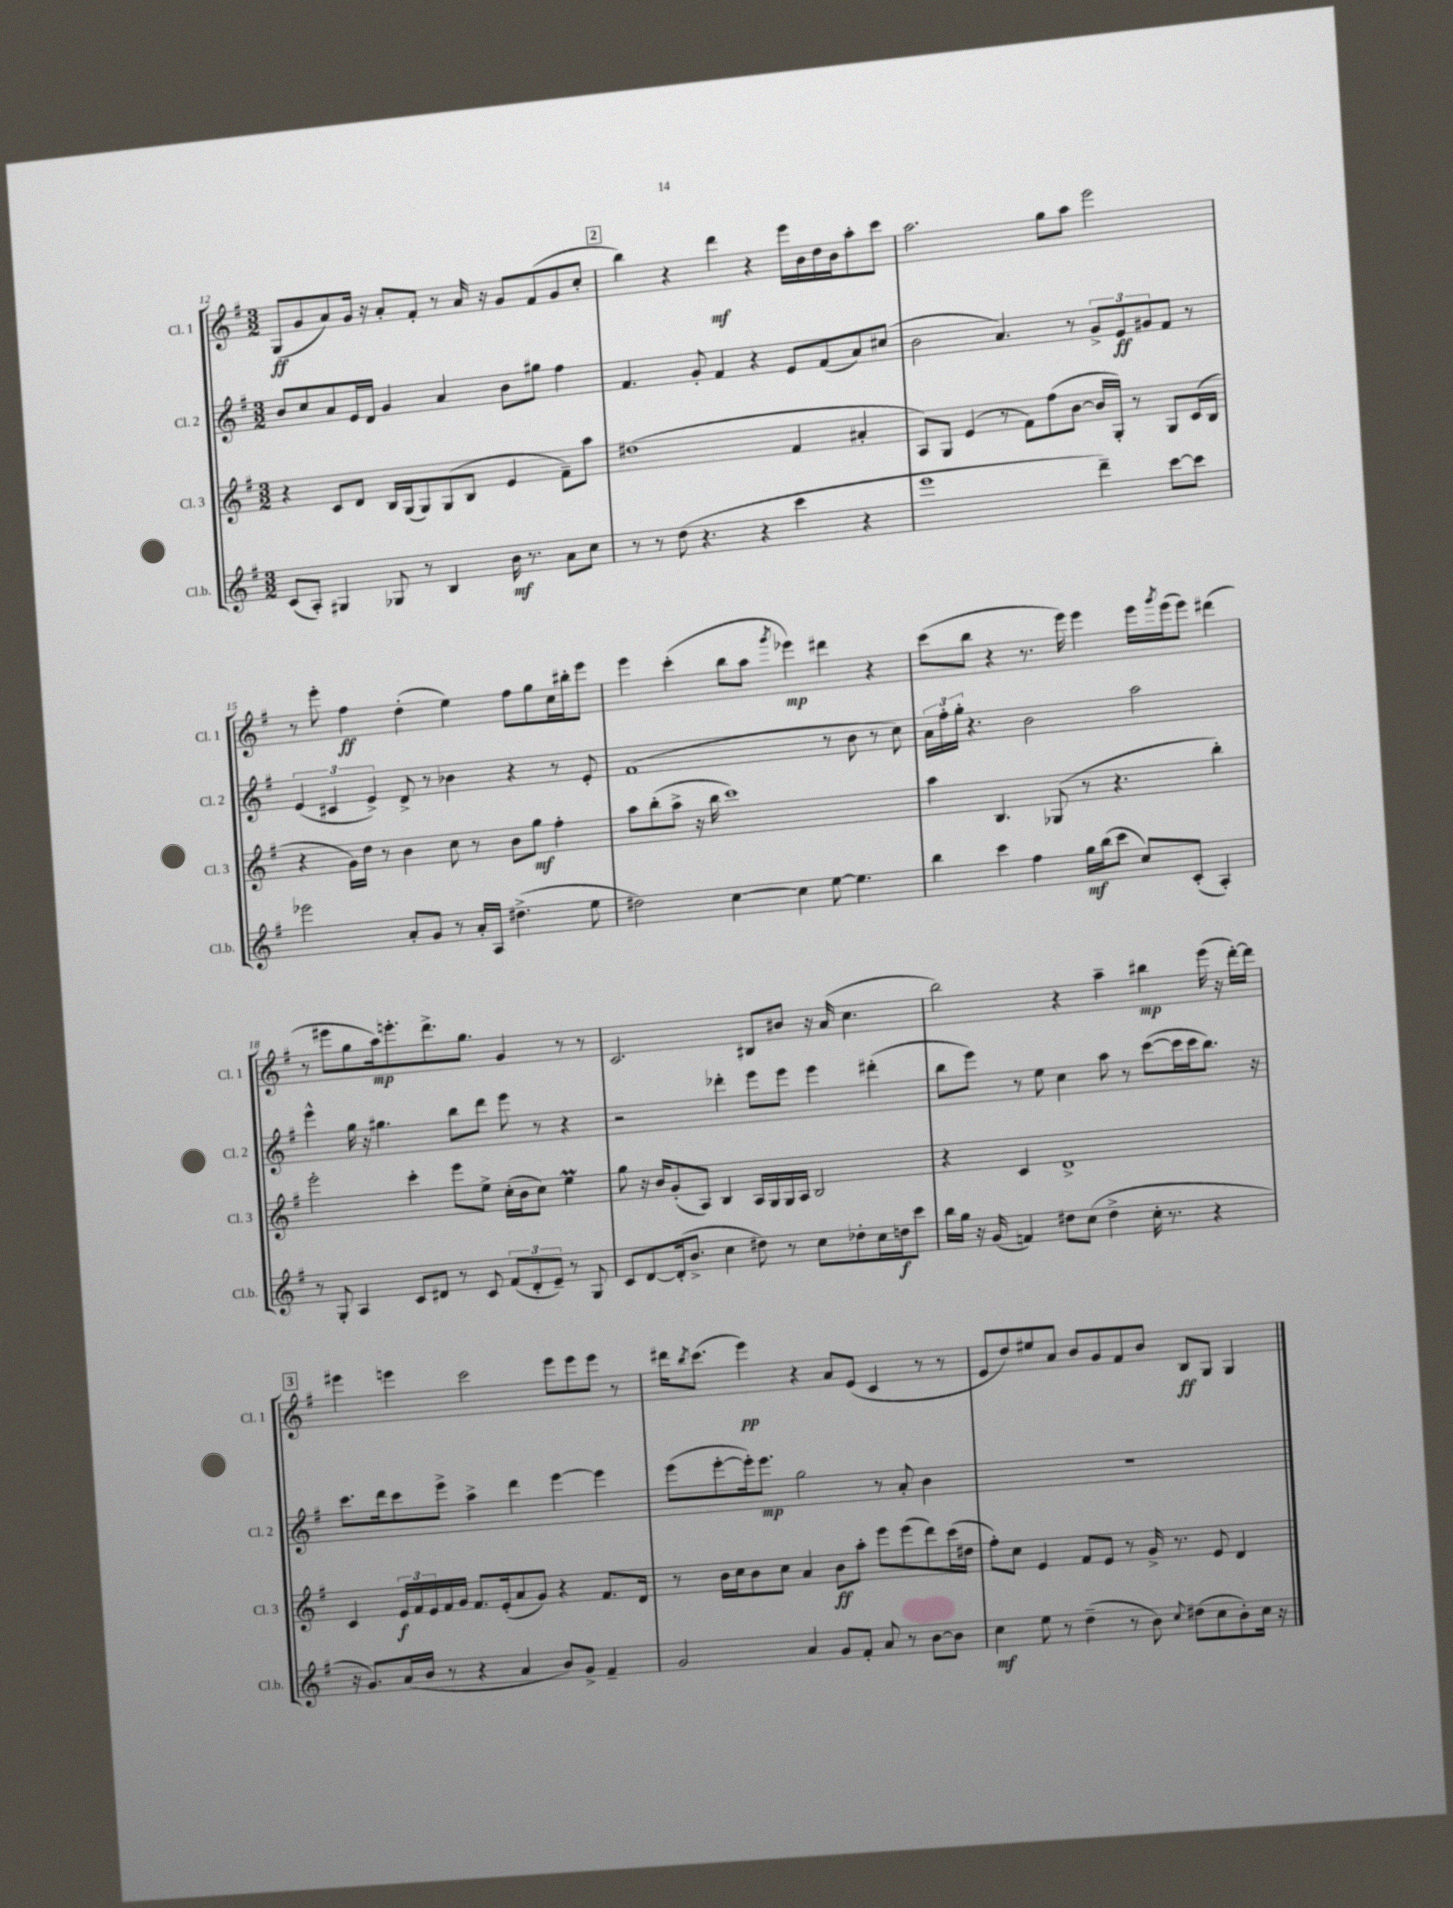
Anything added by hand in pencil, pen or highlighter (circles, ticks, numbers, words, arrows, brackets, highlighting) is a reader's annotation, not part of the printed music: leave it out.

**kern	**kern	**kern	**kern
*staff4	*staff3	*staff2	*staff1
*clefG2	*clefG2	*clefG2	*clefG2
*k[f#]	*k[f#]	*k[f#]	*k[f#]
*M3/2	*M3/2	*M3/2	*M3/2
(8c	4r	8b	(8G
8A')	.	8cc	8g
4G#	8c	8a	8a)
.	8d	16e	16g
.	.	16d	16r
8G-	16B	4g	8a'
.	(16G	.	.
8r	8G)	.	8f#'
4B	(8G	4a	8r
.	8B	.	16a
.	.	.	16r
16b	4e	8b	8g
8.r	.	.	.
.	.	8gg#	(8f#
8a	8f#~)	4ff#	8g
8cc	8aa	.	8cc'
=	=	=	=
8r	(1dd#	4.f#	4bb)
8r	.	.	.
(8dd	.	.	4r
4.r	.	8g'	.
.	.	4f#	4ddd
4r	.	4r	4r
4ccc	4f#	8e	16eee
.	.	.	16b
.	.	(8f#	16dd
.	.	.	16b
4r	4a#'	8a)	8aa'
.	.	(8cc#	8ccc
=	=	=	=
1eee	8A)	2b	2.aa
.	8G	.	.
.	(4e	.	.
.	8r	4.a)	.
.	8f#)	.	.
.	(8ff#	.	8gg
.	[8b	8r	8aa
4ddd~)	16b]	12g^	2eee
.	16G')	.	.
.	.	12e	.
.	8r	.	.
.	.	12g#	.
[8ccc	8G	8f#	.
8ccc]	(16c	8r	.
.	16B	.	.
=	=	=	=
2eee-	4r	(6e	8r
.	.	.	8eee'
.	.	6c#	.
.	16g)	.	4ff#
.	16dd	.	.
.	.	6e^)	.
.	8r	.	.
8a'	4b	8d^	(4dd'
8g	.	8r	.
8r	8cc	4b-	4ee)
16a'	8r	.	.
16A	.	.	.
(4.dd#^	8b	4r	8ff#
.	8gg	.	8gg
.	4ff#'	8r	16cc
.	.	.	16bb#'
8ee	.	8e'	8eee
=	=	=	=
2dd#)	8aa	(1f#	4eee
.	(8bb'	.	.
.	8aa^	.	(4ccc'
.	16r	.	.
.	16bb	.	.
[4cc	1ccc)	.	8bb
.	.	.	8aa
.	.	.	8qggg
4cc]	.	.	4eee-)
[8ee	.	8r	4ddd#
4.ee]	.	8b	.
.	.	8r	4r
.	.	8cc)	.
=	=	=	=
4bb	4aa	24a	(8ccc
.	.	24ff#'	.
.	.	24gg'	.
.	.	4.r	8bb
4ccc	4.B	.	4r
4ff#	.	2b	8.r
.	(8G-	.	.
.	.	.	16eee)
16gg	8r	.	4eee
(16bb	.	.	.
8ccc	4.r	.	.
8cc)	.	2aa	16eee
.	.	.	8qggg
.	.	.	(16eee
(8c'	.	.	8eee)
4A')	4bb')	.	(4ddd#
=	=	=	=
8r	2eee'	4eee^^	8r
8G'	.	.	8eee#
4A	.	16gg	8gg
.	.	16r	.
.	.	4.gg#	16aa)
.	.	.	8.eee'
8c	4ccc'	.	.
8d#	.	.	8.ddd^
8r	8eee	8bb	.
.	.	.	8.gg
8c	8ee^	8ddd	.
(12f#	(16cc'	8eee	4g
.	16b	.	.
12d#'	.	.	.
.	8cc)	8r	.
12e~)	.	.	.
8r	4ee	4r	8r
8G	.	.	8r
=	=	=	=
8c	8gg	2r	2.c
[8d	16r	.	.
.	16b	.	.
(16d']	(8g'	.	.
8.b^	.	.	.
.	8A)	.	.
4cc	4B	4ddd-'	.
8dd#)	16A	8eee	8B#
.	16G	.	.
8r	16G	8eee	8b#
.	16A	.	.
8cc	2B	4eee	16r
.	.	.	(16a
8dd-'	.	.	4.cc
16cc	.	(4ddd#'	.
16dd	.	.	.
8ccc	.	.	.
=	=	=	=
16bb	4r	8bb	2bb)
16gg	.	.	.
16r	.	8eee)	.
(16g	.	.	.
4f)	4c	8r	.
.	.	8ee	.
8dd#	1d^	4cc	4r
(8cc	.	.	.
4dd#^	.	8aa	4aa~
.	.	8r	.
16cc'	.	([8ccc	4bb#
8.r	.	.	.
.	.	16ccc]	.
.	.	16ccc	.
4r	.	8.bb)	(16eee
.	.	.	16r
.	.	.	[16ddd')
.	.	16r	16ddd]
=	=	=	=
16r	4c	8.ccc	4eee#
8.g)	.	.	.
.	.	16ddd	.
(16a	24e	8ccc	4eee
.	24f#	.	.
16b	.	.	.
.	24e	.	.
8r	16f#	8eee^	.
.	16g	.	.
4r	8.f#	4aa^	2ccc
.	(16e'	.	.
4a	8a	4ddd	.
.	8g)	.	.
8b)	4r	[4eee	8eee
8g^	.	.	8eee
4f#~	8.f#	4eee]	8eee
.	.	.	8r
.	16d	.	.
=	=	=	=
2g	8r	(8eee	16ddd#
.	.	.	8qbb
.	.	.	(8.ccc
.	16b	[8eee'	.
.	16cc	.	.
.	8b	16eee'])	4eee)
.	.	8.eee	.
.	8cc	.	.
4a	4a	2gg	4r
8g	8b	.	8a
8f#'	8aa'	.	(8e
8a	8eee	8r	4c
8r	(8eee	8a'	.
[8b	8ddd)	4b	8r
8b]	(16ccc	.	8r
.	16dd#	.	.
=	=	=	=
4cc	8ff#')	1.r	8e
.	8cc	.	8dd)
8ee	4e	.	8ee#
8r	.	.	8a
(4dd~	8f#	.	8b
.	8e	.	8g
8r	8r	.	8f#
8b)	16g^	.	8b
.	8.r	.	.
8qqcc	.	.	.
(8dd#	.	.	8B
8cc	8e	.	8G
8b')	4d	.	4G
16cc	.	.	.
16r	.	.	.
==	==	==	==
*-	*-	*-	*-
